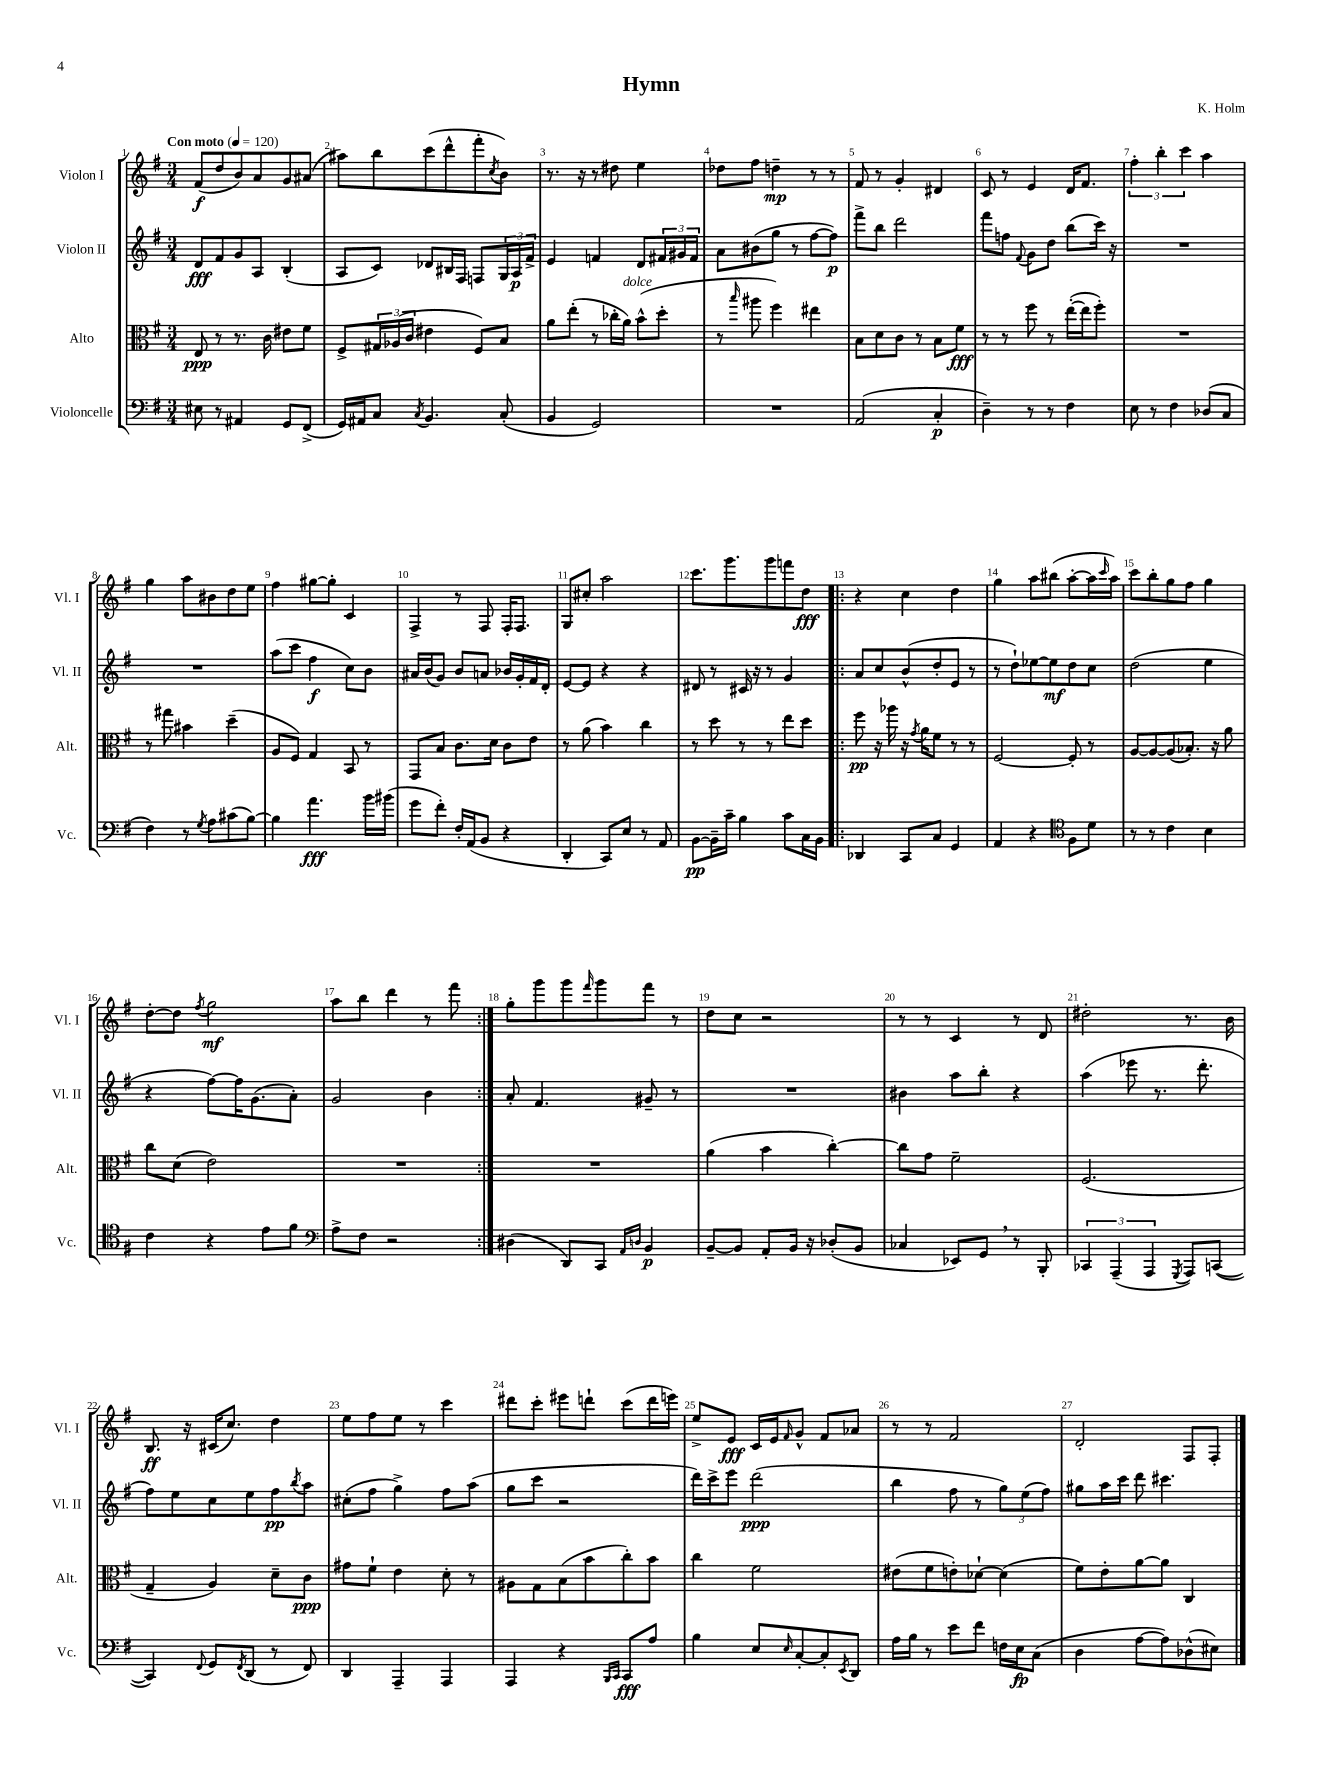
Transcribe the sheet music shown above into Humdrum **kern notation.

**kern	**dynam	**kern	**dynam	**kern	**dynam	**kern	**dynam
*part4	*part4	*part3	*part3	*part2	*part2	*part1	*part1
*staff4	*staff4	*staff3	*staff3	*staff2	*staff2	*staff1	*staff1
*I"Violoncelle	*	*I"Alto	*	*I"Violon II	*	*I"Violon I	*
*I'Vc.	*	*I'Alt.	*	*I'Vl. II	*	*I'Vl. I	*
*clefF4	*	*clefC3	*	*clefG2	*	*clefG2	*
*k[f#]	*	*k[f#]	*	*k[f#]	*	*k[f#]	*
*M3/4	*	*M3/4	*	*M3/4	*	*M3/4	*
*MM120	*	*MM120	*	*MM120	*	*MM120	*
=1	=1	=1	=1	=1	=1	=1	=1
!	!	!	!	!	!	!LO:TX:a:B:t=Con moto	!
8E#X\	.	8E/	ppp	8d/L	fff	(8f#/L	f
8r	.	8r	.	8f#/	.	8dd/	.
4AA#X/	.	8.r	.	8g/	.	8b/)	.
.	.	.	.	8A/J	.	8a/	.
.	.	16c\	.	.	.	.	.
8GG/L	.	8e#X\L	.	(4B'/	.	8g/	.
(8FF#^/J	.	8f#\J	.	.	.	(8a#X/J	.
=2	=2	=2	=2	=2	=2	=2	=2
16GG/LL)	.	8F#^/L	.	8A/L	.	8aa#X\L)	.
16AA#X/J	.	.	.	.	.	.	.
8C/J	.	24G#X/L	.	8c/J)	.	8bb\	.
.	.	(24A-X/	.	.	.	.	.
.	.	24c/JJ	.	.	.	.	.
8qC/	.	.	.	.	.	.	.
4.BB/	.	4e#X\	.	8d-X/L	.	(8ccc\	.
.	.	.	.	16B#X/L	.	8ddd^^\	.
.	.	.	.	16F#/JJ	.	.	.
.	.	8F#/L)	.	8Fn/L	.	8fff#'\	.
.	.	.	.	.	.	8qcc/	.
(8C'/	.	8B/J	.	24G/L	.	8b\J)	.
.	.	.	.	24A/	p	.	.
.	.	.	.	24f#^/JJ	.	.	.
=3	=3	=3	=3	=3	=3	=3	=3
4BB/	.	8a\L	.	4e/	.	8.r	.
.	.	(8ee'\J	.	.	.	.	.
.	.	.	.	.	.	16r	.
2GG/)	.	8r	.	4fn/	.	8r	.
.	.	16cc-X'\LL	.	.	.	8dd#X\	.
!	!	!LO:TX:a:i:t=dolce	!	!	!	!	!
.	.	16a\JJ)	.	.	.	.	.
.	.	(8b^^\L	.	8d/L	.	4ee\	.
.	.	8dd'\J	.	24f#X/L	.	.	.
.	.	.	.	24g#X/	.	.	.
.	.	.	.	24f#/JJ	.	.	.
=4	=4	=4	=4	=4	=4	=4	=4
2.r	.	8r	.	8a\L	.	8dd-X\L	.
.	.	16qqbb/	.	.	.	.	.
.	.	8aa#X\	.	(8b#X\	.	8ff#\J	.
.	.	4ff#\)	.	8gg\J	.	4ddn~\	mp
.	.	.	.	8r	.	.	.
.	.	4ee#X\	.	[8ff#\L	.	8r	.
.	.	.	.	8ff#\J])	p	8r	.
=5	=5	=5	=5	=5	=5	=5	=5
(2AA/	.	8B\L	.	8fff#^\L	.	8f#/	.
.	.	8d\	.	8bb\J	.	8r	.
.	.	8c\J	.	2ddd\	.	4g'/	.
.	.	8r	.	.	.	.	.
4C'/	p	8B\L	.	.	.	4d#X/	.
.	.	8f#\J	fff	.	.	.	.
=6	=6	=6	=6	=6	=6	=6	=6
4D~\)	.	8r	.	8fff#\L	.	8c/	.
.	.	8r	.	8ffn\J	.	8r	.
.	.	.	.	8qqf#/	.	.	.
8r	.	8ff#\	.	8g\L	.	4e/	.
8r	.	8r	.	8dd\J	.	.	.
4F#\	.	([16ee'\LL	.	(8bb\L	.	16d/KL	.
.	.	16ee\J]	.	.	.	8.f#/J	.
.	.	8ff#'\J)	.	16ccc\Jk)	.	.	.
.	.	.	.	16r	.	.	.
=7	=7	=7	=7	=7	=7	=7	=7
8E\	.	2.r	.	2.r	.	6ff#'\	.
8r	.	.	.	.	.	.	.
.	.	.	.	.	.	6bb'\	.
4F#\	.	.	.	.	.	.	.
.	.	.	.	.	.	6ccc\	.
(8D-X/L	.	.	.	.	.	4aa\	.
8C/J	.	.	.	.	.	.	.
!!LO:LB:g=z
=8	=8	=8	=8	=8	=8	=8	=8
4F#\)	.	8r	.	2.r	.	4gg\	.
.	.	8gg#X\	.	.	.	.	.
8r	.	4b#X\	.	.	.	8aa\L	.
8qG/	.	.	.	.	.	.	.
8A\L	.	.	.	.	.	8b#X\	.
(8c#X\	.	(4dd~\	.	.	.	8dd\	.
[8B\J)	.	.	.	.	.	8ee\J	.
=9	=9	=9	=9	=9	=9	=9	=9
4B\]	.	8A/L	.	(8aa\L	.	4ff#\	.
.	.	8F#/J)	.	8ccc\J	.	.	.
4.a\	fff	4G/	.	4ff#\	f	[8gg#X\L	.
.	.	.	.	.	.	8gg#'\J]	.
.	.	8BB/	.	8cc\L)	.	4c/	.
16b\LL	.	8r	.	8b\J	.	.	.
(16b#X\JJ	.	.	.	.	.	.	.
=10	=10	=10	=10	=10	=10	=10	=10
8g\L	.	8GG/L	.	16a#X/LL	.	4F#^/	.
.	.	.	.	(16b/J	.	.	.
8f#'\J)	.	8B/J	.	8g/J)	.	.	.
16F#'/LL	.	8.c\L	.	8b/L	.	8r	.
(16AA/J	.	.	.	.	.	.	.
8BB/J	.	.	.	8an/J	.	8F#/	.
.	.	16d\Jk	.	.	.	.	.
4r	.	8c\L	.	16b-X/LL	.	16F#'/KL	.
.	.	.	.	16g'/	.	8.F#/J	.
.	.	8e\J	.	16f#/	.	.	.
.	.	.	.	16d'/JJ	.	.	.
=11	=11	=11	=11	=11	=11	=11	=11
4DD'/	.	8r	.	[8e/L	.	8G/L	.
.	.	(8a\	.	8e/J]	.	8cc#X'/J	.
8CC/L)	.	4b\)	.	4r	.	2aa\	.
8E/J	.	.	.	.	.	.	.
8r	.	4cc\	.	4r	.	.	.
8AA/	.	.	.	.	.	.	.
=12	=12	=12	=12	=12	=12	=12	=12
[8BB\L	pp	8r	.	8d#X/	.	8.ccc\L	.
16BB~\L]	.	8dd\	.	8r	.	.	.
16c~\JJ	.	.	.	.	.	8.ggg\	.
4B\	.	8r	.	16c#X/	.	.	.
.	.	.	.	16r	.	.	.
.	.	8r	.	8r	.	8ggg\	.
8c\L	.	8ee\L	.	4g/	.	8fffn\	.
16C\L	.	8dd\J	.	.	.	8dd\J	fff
16BB\JJ	.	.	.	.	.	.	.
=13!|:	=13!|:	=13!|:	=13!|:	=13!|:	=13!|:	=13!|:	=13!|:
4DD-X/	.	8ff#\	pp	8a/L	.	4r	.
.	.	16r	.	8cc/	.	.	.
.	.	16aa-X\	.	.	.	.	.
8CC/L	.	16r	.	(8b^^/	.	4cc\	.
.	.	8qg/	.	.	.	.	.
.	.	16a\KL	.	.	.	.	.
8C/J	.	8f#\J	.	8dd'/	.	.	.
4GG/	.	8r	.	8e/J	.	4dd\	.
.	.	8r	.	8r	.	.	.
=14	=14	=14	=14	=14	=14	=14	=14
4AA/	.	[2F#/	.	8r	.	4gg\	.
.	.	.	.	8dd`\L)	.	.	.
4r	.	.	.	[8ee-X\	.	8aa\L	.
.	.	.	.	8ee-\]	mf	(8bb#X\J	.
*clefC4	*	*	*	*	*	*	*
8F#\L	.	8F#'/]	.	8dd\	.	[8aa'\L	.
8d\J	.	8r	.	8cc\J	.	16aa\L]	.
.	.	.	.	.	.	16qqccc/	.
.	.	.	.	.	.	16aa\JJ)	.
=15	=15	=15	=15	=15	=15	=15	=15
8r	.	[8A/L	.	(2dd\	.	8ccc\L	.
8r	.	8A/_	.	.	.	8bb'\	.
4c\	.	(8A/]	.	.	.	8gg\	.
.	.	8.B-X'/J)	.	.	.	8ff#\J	.
4B\	.	.	.	4ee\	.	4gg\	.
.	.	16r	.	.	.	.	.
.	.	8a\	.	.	.	.	.
!!LO:LB:g=z
=16	=16	=16	=16	=16	=16	=16	=16
4c\	.	8cc\L	.	4r	.	[8dd'\L	.
.	.	(8d\J	.	.	.	8dd\J]	.
.	.	.	.	.	.	8qff#/	.
4r	.	2e\)	.	[8ff#\L)	.	2gg\	mf
.	.	.	.	16ff#\K]	.	.	.
.	.	.	.	(8.g\	.	.	.
8e\L	.	.	.	.	.	.	.
8f#\J	.	.	.	8a'\J)	.	.	.
=17	=17	=17	=17	=17	=17	=17	=17
*clefF4	*	*	*	*	*	*	*
8A^\L	.	2.r	.	2g/	.	8aa\L	.
8F#\J	.	.	.	.	.	8bb\J	.
2r	.	.	.	.	.	4ddd\	.
.	.	.	.	4b\	.	8r	.
.	.	.	.	.	.	8fff#\	.
=18:|!	=18:|!	=18:|!	=18:|!	=18:|!	=18:|!	=18:|!	=18:|!
(4D#X\	.	2.r	.	8a'/	.	8gg'\L	.
.	.	.	.	4.f#/	.	8ggg\	.
8DD/L)	.	.	.	.	.	8ggg\	.
.	.	.	.	.	.	16qqfff#/	.
8CC/J	.	.	.	.	.	8ggg\	.
16qqAA/LL	.	.	.	.	.	.	.
16qqDn/JJ	.	.	.	.	.	.	.
4BB/	p	.	.	8g#X~/	.	8fff#\J	.
.	.	.	.	8r	.	8r	.
=19	=19	=19	=19	=19	=19	=19	=19
[8BB~/L	.	(4a\	.	2.r	.	8dd\L	.
8BB/J]	.	.	.	.	.	8cc\J	.
8AA'/L	.	4b\	.	.	.	2r	.
16BB/Jk	.	.	.	.	.	.	.
16r	.	.	.	.	.	.	.
(8D-X'/L	.	[4cc'\)	.	.	.	.	.
8BB/J	.	.	.	.	.	.	.
=20	=20	=20	=20	=20	=20	=20	=20
4C-X/	.	8cc\L]	.	4b#X\	.	8r	.
.	.	8g\J	.	.	.	8r	.
8EE-X/L)	.	2f#~\	.	8aa\L	.	4c/	.
8GG,/J	.	.	.	8bb'\J	.	.	.
8r	.	.	.	4r	.	8r	.
8BBB'/	.	.	.	.	.	8d/	.
=21	=21	=21	=21	=21	=21	=21	=21
6CC-X/	.	(2.F#/	.	(4aa\	.	2dd#X'\	.
(6AAA~/	.	.	.	.	.	.	.
.	.	.	.	8eee-X\	.	.	.
6AAA/	.	.	.	.	.	.	.
.	.	.	.	8.r	.	.	.
8qGGG/	.	.	.	.	.	.	.
8AAA/L)	.	.	.	.	.	8.r	.
.	.	.	.	8.ddd'\	.	.	.
([8CCn/J	.	.	.	.	.	.	.
.	.	.	.	.	.	16b\	.
!!LO:LB:g=z
=22	=22	=22	=22	=22	=22	=22	=22
4CC/])	.	4G~/	.	8ff#\L)	.	8.B/	ff
.	.	.	.	8ee\	.	.	.
.	.	.	.	.	.	16r	.
8qqFF#/	.	.	.	.	.	.	.
8GG/L	.	4A/)	.	8cc\	.	(16c#X/KL	.
.	.	.	.	.	.	8.cc/J)	.
8qFF#/	.	.	.	.	.	.	.
(8DD/J	.	.	.	8ee\	.	.	.
8r	.	8d~\L	.	8ff#\	pp	4dd\	.
.	.	.	.	8qbb/	.	.	.
8FF#/)	.	8c\J	ppp	8aa\J	.	.	.
=23	=23	=23	=23	=23	=23	=23	=23
4DD/	.	8g#X\L	.	(8cc#X'\L	.	8ee\L	.
.	.	8f#`\J	.	8ff#\J	.	8ff#\	.
4AAA~/	.	4e\	.	4gg^\)	.	8ee\J	.
.	.	.	.	.	.	8r	.
4AAA/	.	8d'\	.	8ff#\L	.	4ccc\	.
.	.	8r	.	(8aa\J	.	.	.
=24	=24	=24	=24	=24	=24	=24	=24
4AAA/	.	8A#X\L	.	8gg\L	.	8ddd#X\L	.
.	.	8G\	.	8ccc\J	.	8ccc'\J	.
4r	.	(8B\	.	2r	.	8eee#X\L	.
.	.	8b\	.	.	.	8dddn`\J	.
16qqBBB/LL	.	.	.	.	.	.	.
16qqCC/JJ	.	.	.	.	.	.	.
8CC/L	fff	8cc'\)	.	.	.	(8ccc\L	.
8A/J	.	8b\J	.	.	.	16ddd\L	.
.	.	.	.	.	.	16eeen\JJ)	.
=25	=25	=25	=25	=25	=25	=25	=25
4B\	.	4cc\	.	16ddd\LL)	.	8ee^/L	.
.	.	.	.	16ccc^\J	.	.	.
.	.	.	.	8eee\J	.	8e/J	fff
8E/L	.	2f#\	.	(2ddd\	ppp	16c/LL	.
.	.	.	.	.	.	16e/J	.
16qqE/	.	.	.	.	.	16qqf#/	.
[8C'/	.	.	.	.	.	8g^^/J	.
8C'/]	.	.	.	.	.	8f#/L	.
8qEE/	.	.	.	.	.	.	.
8DD/J	.	.	.	.	.	8a-X/J	.
=26	=26	=26	=26	=26	=26	=26	=26
16A\LL	.	(8e#X\L	.	4bb\	.	8r	.
16B\JJ	.	.	.	.	.	.	.
8r	.	8f#\	.	.	.	8r	.
8e\L	.	8en'\)	.	8ff#\	.	2f#/	.
8f#\J	.	[8d-X`\J	.	8r	.	.	.
16Fn\LL	.	(4d-\]	.	12gg\L)	.	.	.
16E\J	fp	.	.	.	.	.	.
.	.	.	.	(12ee\	.	.	.
(8C\J	.	.	.	.	.	.	.
.	.	.	.	12ff#\J)	.	.	.
=27	=27	=27	=27	=27	=27	=27	=27
4D\	.	8f#\L)	.	8gg#X\L	.	2d'/	.
.	.	8e'\	.	16aa\L	.	.	.
.	.	.	.	16ccc\JJ	.	.	.
[8A\L	.	[8a\	.	8ddd\	.	.	.
8A\])	.	8a\J]	.	4.ccc#X\	.	.	.
(8D-X^^\	.	4C/	.	.	.	8F#/L	.
8E#X\J)	.	.	.	.	.	8F#'/J	.
==	==	==	==	==	==	==	==
*-	*-	*-	*-	*-	*-	*-	*-
